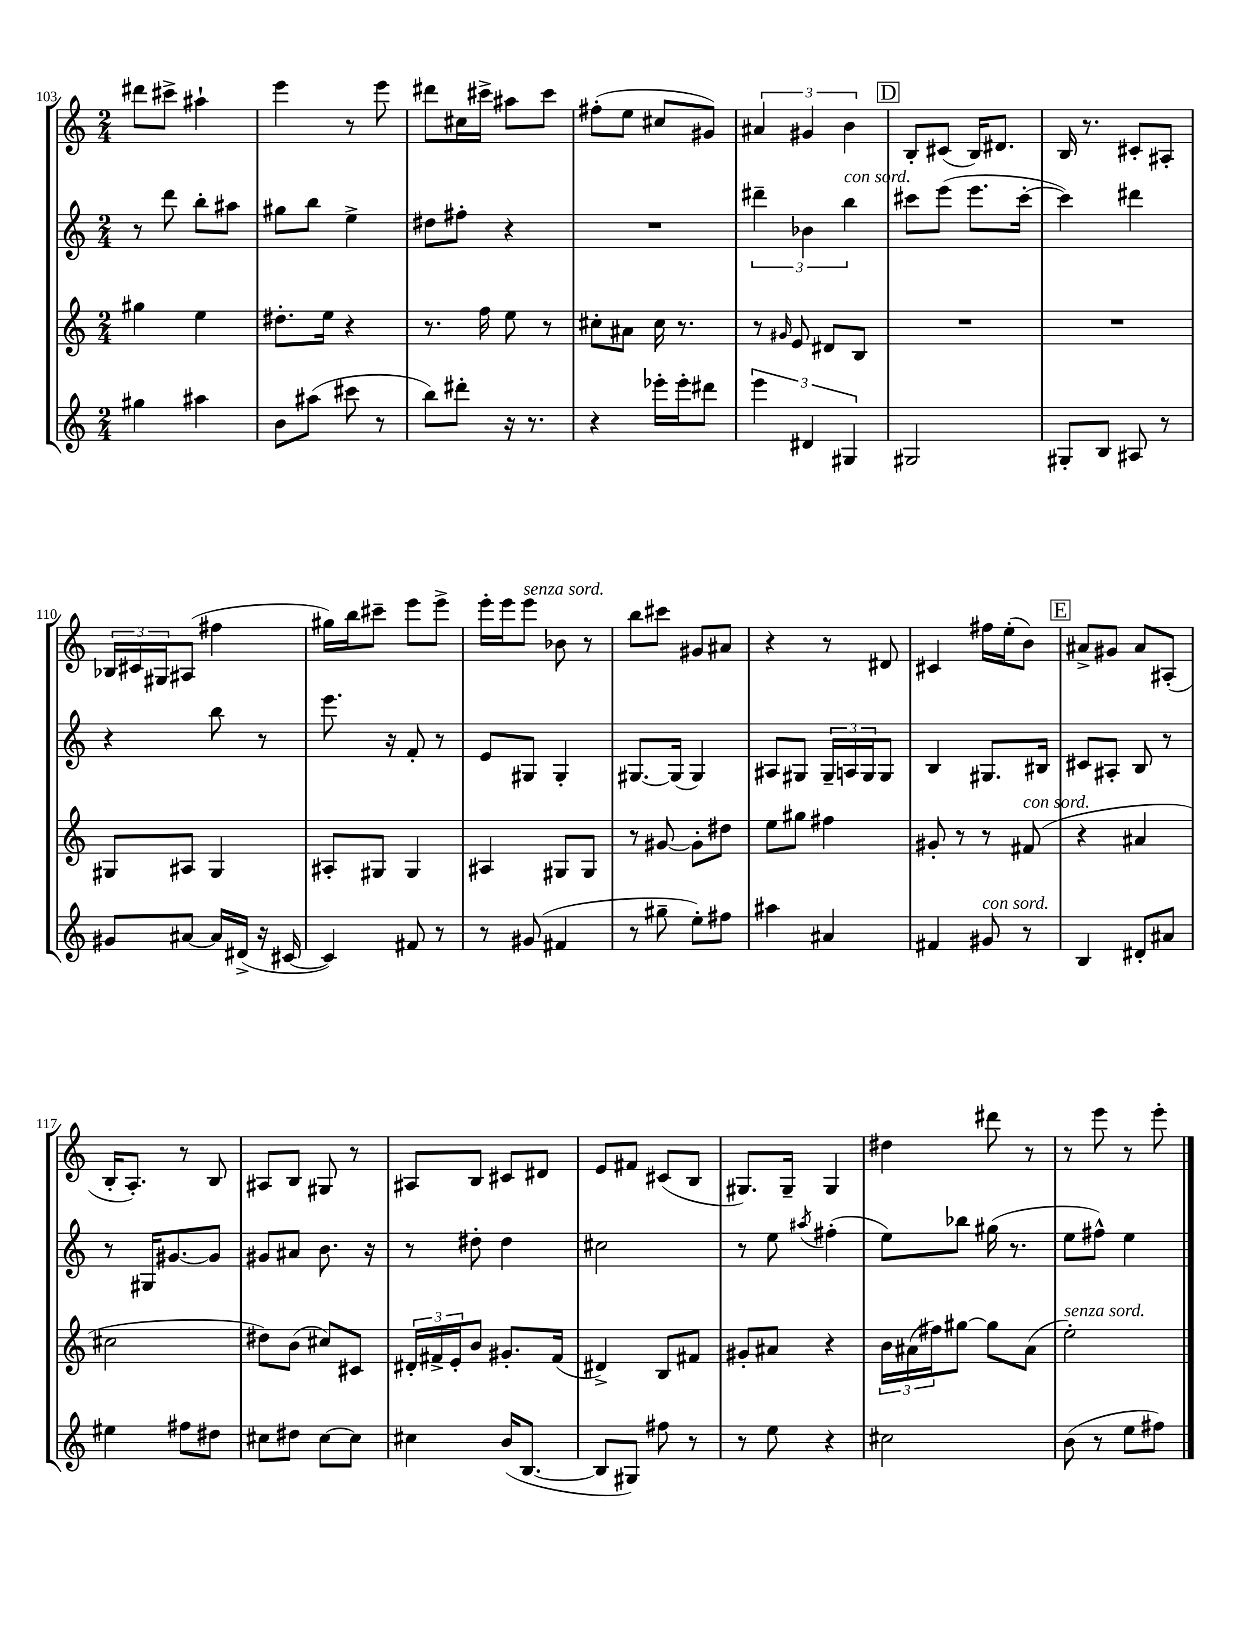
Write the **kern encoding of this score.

**kern	**kern	**kern	**kern
*staff4	*staff3	*staff2	*staff1
*clefG2	*clefG2	*clefG2	*clefG2
*k[]	*k[]	*k[]	*k[]
*M2/4	*M2/4	*M2/4	*M2/4
4gg#	4gg#	8r	8ddd#
.	.	8ddd	8ccc#^
4aa#	4ee	8bb'	4aa#`
.	.	8aa#	.
=	=	=	=
8b	8.dd#'	8gg#	4eee
(8aa#	.	8bb	.
.	16ee	.	.
8ccc#	4r	4ee^	8r
8r	.	.	8eee
=	=	=	=
8bb)	8.r	8dd#	8ddd#
8ddd#'	.	8ff#'	16cc#
.	16ff	.	16ccc#^
16r	8ee	4r	8aa#
8.r	.	.	.
.	8r	.	8ccc#
=	=	=	=
4r	8cc#'	2r	(8ff#'
.	8a#	.	8ee
16eee-'	16cc#	.	8cc#
16eee-'	8.r	.	.
8ddd#	.	.	8g#)
=	=	=	=
6eee	8r	6ddd#~	6a#
.	16qqg#	.	.
.	8e	.	.
6d#	.	6b-	6g#
.	8d#	.	.
6G#	.	6bb	6b
.	8B	.	.
=	=	=	=
2G#	2r	8ccc#	8B'
.	.	(8eee	(8c#
.	.	8.eee	16B)
.	.	.	8.d#
.	.	[16ccc#'	.
=	=	=	=
8G#'	2r	4ccc#])	16B
.	.	.	8.r
8B	.	.	.
8A#	.	4ddd#	8c#'
8r	.	.	8A#'
=	=	=	=
8g#	8G#	4r	24B-
.	.	.	24c#
.	.	.	24G#
[8a#	8A#	.	(8A#
16a#]	4G#	8bb	4ff#
(16d#^	.	.	.
16r	.	8r	.
[16c#	.	.	.
=	=	=	=
4c#])	8A#'	8.eee	16gg#)
.	.	.	16bb
.	8G#	.	8ccc#~
.	.	16r	.
8f#	4G#	8f'	8eee
8r	.	8r	8eee^
=	=	=	=
8r	4A#	8e	16eee'
.	.	.	16eee
(8g#	.	8G#	8eee
4f#	8G#	4G#'	8b-
.	8G#	.	8r
=	=	=	=
8r	8r	[8.G#	8bb
8gg#~	[8g#	.	8ccc#
.	.	(16G#]	.
8ee')	8g#']	4G#)	8g#
8ff#	8dd#	.	8a#
=	=	=	=
4aa#	8ee	8A#	4r
.	8gg#	8G#	.
4a#	4ff#	24G#~	8r
.	.	24A	.
.	.	24G#	.
.	.	8G#	8d#
=	=	=	=
4f#	8g#'	4B	4c#
.	8r	.	.
8g#	8r	8.G#	16ff#
.	.	.	(16ee'
8r	(8f#	.	8b)
.	.	16B#	.
=	=	=	=
4B	4r	8c#	8a#^
.	.	8A#'	8g#
8d#'	4a#	8B	8a#
8a#	.	8r	(8A#'
=	=	=	=
4ee#	2cc#	8r	16B'
.	.	.	8.A')
.	.	16G#	.
.	.	[8.g#	.
8ff#	.	.	8r
8dd#	.	8g#]	8B
=	=	=	=
8cc#	8dd#)	8g#	8A#
8dd#	(8b	8a#	8B
[8cc#	8cc#)	8.b	8G#
8cc#]	8c#	.	8r
.	.	16r	.
=	=	=	=
4cc#	24d#'	8r	8A#
.	24f#^	.	.
.	24e'	.	.
.	8b	8dd#'	8B
(16b	8.g#'	4dd#	8c#
[8.B	.	.	.
.	.	.	8d#
.	(16f#	.	.
=	=	=	=
8B]	4d#^)	2cc#	8e
8G#)	.	.	8f#
8ff#	8B	.	(8c#
8r	8f#	.	8B
=	=	=	=
8r	8g#'	8r	8.G#)
8ee	8a#	8ee	.
.	.	.	16G#~
.	.	8qaa#	.
4r	4r	(4ff#'	4G#
=	=	=	=
2cc#	24b	8ee)	4dd#
.	(24a#	.	.
.	24ff#)	.	.
.	[8gg#	8bb-	.
.	8gg#]	(16gg#	8ddd#
.	.	8.r	.
.	(8a#	.	8r
=	=	=	=
(8b	2ee')	8ee	8r
8r	.	8ff#^^)	8eee
8ee	.	4ee	8r
8ff#)	.	.	8eee'
==	==	==	==
*-	*-	*-	*-
